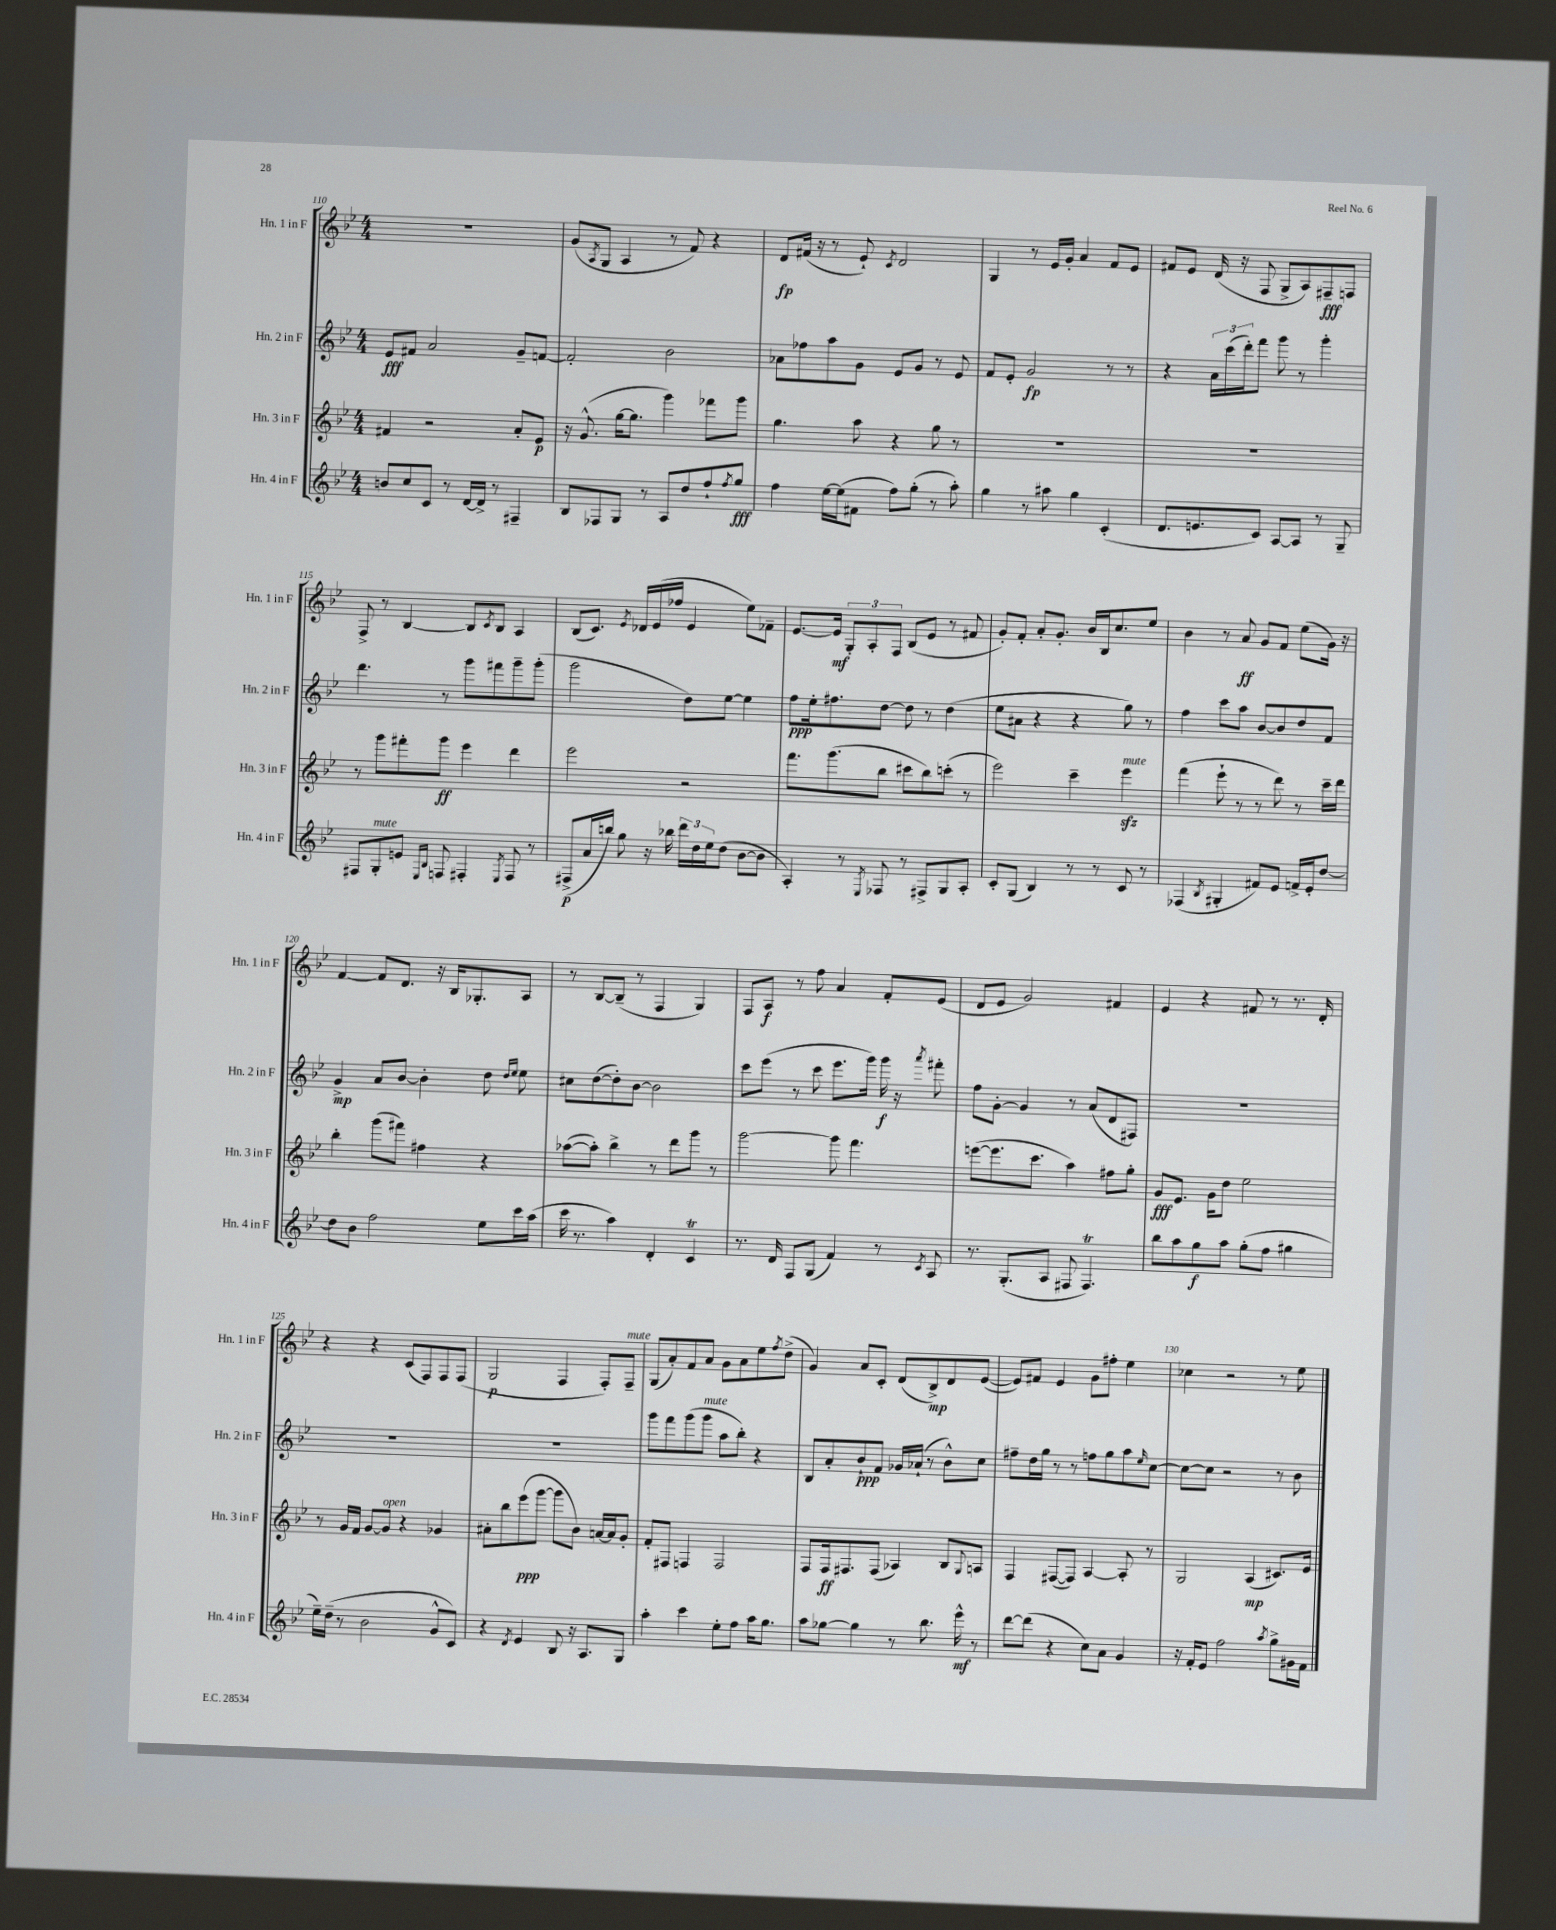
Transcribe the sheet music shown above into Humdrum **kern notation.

**kern	**dynam	**kern	**dynam	**kern	**dynam	**kern	**dynam
*part4	*part4	*part3	*part3	*part2	*part2	*part1	*part1
*staff4	*staff4	*staff3	*staff3	*staff2	*staff2	*staff1	*staff1
*I"Hn. 4 in F	*	*I"Hn. 3 in F	*	*I"Hn. 2 in F	*	*I"Hn. 1 in F	*
*I'Hn. 4 in F	*	*I'Hn. 3 in F	*	*I'Hn. 2 in F	*	*I'Hn. 1 in F	*
*clefG2	*	*clefG2	*	*clefG2	*	*clefG2	*
*k[b-e-]	*	*k[b-e-]	*	*k[b-e-]	*	*k[b-e-]	*
*M4/4	*	*M4/4	*	*M4/4	*	*M4/4	*
=110	=110	=110	=110	=110	=110	=110	=110
8bn/L	.	4f#X/	.	8e-/L	fff	1r	.
8cc/	.	.	.	8f#X/J	.	.	.
8c/J	.	2r	.	2a/	.	.	.
8r	.	.	.	.	.	.	.
[16d/LL	.	.	.	.	.	.	.
16d^/JJ]	.	.	.	.	.	.	.
8r	.	.	.	.	.	.	.
4F#X~/	.	8a'/L	.	8g~/L	.	.	.
.	.	8e-/J	p	[8fn/J	.	.	.
=111	=111	=111	=111	=111	=111	=111	=111
8B-/L	.	16r	.	2f'/]	.	(8g/L	.
.	.	(8.g^^/	.	.	.	.	.
.	.	.	.	.	.	8qA/	.
8F-X/	.	.	.	.	.	8G/J	.
8G/J	.	[16gg\KL	.	.	.	4A/	.
.	.	8.gg\J]	.	.	.	.	.
8r	.	.	.	.	.	.	.
8A/L	.	4ggg\)	.	2b-\	.	8r	.
8dd/	.	.	.	.	.	8f/)	.
8ff`/	.	8fff-X\L	.	.	.	4r	.
8qff/	.	.	.	.	.	.	.
8gg/J	fff	8ggg\J	.	.	.	.	.
=112	=112	=112	=112	=112	=112	=112	=112
4ff\	.	4.gg\	.	8a-X\L	.	8d/L	fp
.	.	.	.	8ff-X\	.	(16f#X/Jk	.
.	.	.	.	.	.	16r	.
[16ee-\LL	.	.	.	8aa\	.	8r	.
(16ee-\J]	.	.	.	.	.	.	.
8f#X\J	.	8aa\	.	8g\J	.	8e-`/)	.
.	.	.	.	.	.	8qc/	.
8ff\L)	.	4r	.	8e-/L	.	2d/	.
(8gg'\J	.	.	.	8g/J	.	.	.
8r	.	8gg\	.	8r	.	.	.
8aa'\)	.	8r	.	8e-/	.	.	.
=113	=113	=113	=113	=113	=113	=113	=113
4gg\	.	1r	.	8f/L	.	4G/	.
.	.	.	.	8e-'/J	.	.	.
8r	.	.	.	2g/	fp	8r	.
8aa#X\	.	.	.	.	.	16e-/LL	.
.	.	.	.	.	.	16g'/JJ	.
4gg\	.	.	.	.	.	4a/	.
(4c'/	.	.	.	8r	.	8f/L	.
.	.	.	.	8r	.	8e-/J	.
=114	=114	=114	=114	=114	=114	=114	=114
8.d/L	.	1r	.	4r	.	8f#X/L	.
.	.	.	.	.	.	8e-/J	.
8.en/	.	.	.	.	.	.	.
.	.	.	.	24a\LL	.	(16d/	.
.	.	.	.	(24ccc\	.	.	.
.	.	.	.	.	.	16r	.
.	.	.	.	24ddd'\J)	.	.	.
8c/J)	.	.	.	8fff\J	.	8F/	.
[8A/L	.	.	.	8ggg\	.	8G^/L	.
8A/J]	.	.	.	8r	.	8A/)	.
8r	.	.	.	4ggg'\	.	8F#X~/	fff
8G~/	.	.	.	.	.	8Fn/J	.
!!LO:LB:g=z
=115	=115	=115	=115	=115	=115	=115	=115
8F#X/L	.	8r	.	4.ddd\	.	8F^/	.
!LO:TX:a:i:t=mute	!	!	!	!	!	!	!
8G'/	.	8ggg\L	.	.	.	8r	.
8en/J	.	8fff#X'\	.	.	.	[4B-/	.
16qqE-/LL	.	.	.	.	.	.	.
16qqB-/JJ	.	.	.	.	.	.	.
8Fn/	.	8ggg\J	ff	8r	.	.	.
4F#X'/	.	4eee-\	.	8ggg\L	.	8B-/L]	.
.	.	.	.	.	.	8qc/	.
.	.	.	.	8fff#X\	.	8B-/J	.
8qE-/	.	.	.	.	.	.	.
8F#/	.	4ddd\	.	8ggg~\	.	4A/	.
8r	.	.	.	(8ggg'\J	.	.	.
=116	=116	=116	=116	=116	=116	=116	=116
(8F#X^/L	p	2eee-\	.	2ggg\	.	(8B-/L	.
16a/L	.	.	.	.	.	8.c/J)	.
16bbn/JJ)	.	.	.	.	.	.	.
8gg\	.	.	.	.	.	.	.
.	.	.	.	.	.	8qe-/	.
.	.	.	.	.	.	16d-X/LL	.
16r	.	.	.	.	.	(16e-/	.
16bb-X\	.	.	.	.	.	16ff-X/JJ	.
24ddd\LL	.	2r	.	8dd\L)	.	4e-/	.
24dd\	.	.	.	.	.	.	.
24ee-\J	.	.	.	.	.	.	.
(8dd\J	.	.	.	[8ee-\J	.	.	.
[8b-\L	.	.	.	4ee-\]	.	8ee-\L)	.
8b-\J]	.	.	.	.	.	8f-X~\J	.
=117	=117	=117	=117	=117	=117	=117	=117
4A'/)	.	8.fff\L	.	8ff\L	ppp	[8.e-/L	.
.	.	.	.	16ee-'\k	.	.	.
.	.	(8.ggg\	.	8.ff#X\	.	16e-/Jk]	mf
8r	.	.	.	.	.	12G'/L	.
.	.	.	.	.	.	12A'/	.
8qE-/	.	.	.	.	.	.	.
8F-X/	.	8bb-\J	.	[8dd\J	.	.	.
.	.	.	.	.	.	12F/J	.
8r	.	8ccc#X\L	.	8dd\]	.	(8B-/L	.
8F#X^/L	.	8bb-\)	.	8r	.	8e-/J	.
8G/	.	(8cccn'\J	.	(4dd\	.	8r	.
8A'/J	.	8r	.	.	.	8f#X/	.
=118	=118	=118	=118	=118	=118	=118	=118
8c'/L	.	2eee-\)	.	8ee-\L	.	8g'/L)	.
(8G/J	.	.	.	8a#X\J	.	8f'/J	.
4B-/)	.	.	.	4r	.	8a'/L	.
.	.	.	.	.	.	8.g'/J	.
8r	.	4ccc~\	.	4r	.	.	.
.	.	.	.	.	.	16b-/LL	.
8r	.	.	.	.	.	16B-/J	.
.	.	.	.	.	.	8.cc/	.
!	!	!LO:TX:a:i:t=mute	!	!	!	!	!
8c/	.	4eee-zz\	.	8gg\)	.	.	.
8r	.	.	.	8r	.	8ee-/J	.
=119	=119	=119	=119	=119	=119	=119	=119
(4F-X/	.	(4fff\	.	4ff\	.	4b-\	.
8qB-/	.	.	.	.	.	.	.
4G#X'/	.	8eee-`\	.	8ccc\L	.	8r	.
.	.	8r	.	8aa\J	.	8a/	ff
8f#X/L)	.	8r	.	[8b-/L	.	8g/L	.
8e-/J	.	8ddd\)	.	8b-/]	.	8f/J	.
16fn^/LL	.	8r	.	8dd/	.	(8ee-\L	.
16e-'/J	.	.	.	.	.	.	.
[8dd/J	.	16ccc~\LL	.	8f/J	.	16g\Jk)	.
.	.	16ddd\JJ	.	.	.	16r	.
!!LO:LB:g=z
=120	=120	=120	=120	=120	=120	=120	=120
8dd\L]	.	4bb-'\	.	4g^/	mp	[4f/	.
8b-\J	.	.	.	.	.	.	.
2ff\	.	(8ggg\L	.	8a/L	.	8f/L]	.
.	.	8fff#X\J)	.	[8b-/J	.	8.d/J	.
.	.	4ff#X\	.	4b-'\]	.	.	.
.	.	.	.	.	.	16r	.
.	.	.	.	.	.	16B-/KL	.
.	.	.	.	.	.	8.G-X'/	.
8ee-\L	.	4r	.	8dd\	.	.	.
.	.	.	.	16qqdd/LL	.	.	.
.	.	.	.	16qqee-/JJ	.	.	.
16ccc\L	.	.	.	8ee-\	.	8A/J	.
(16aa\JJ	.	.	.	.	.	.	.
=121	=121	=121	=121	=121	=121	=121	=121
16ccc\	.	([8aa-X\L	.	8cc#X\L	.	8r	.
8.r	.	.	.	.	.	.	.
.	.	8aa-'\J])	.	([8dd\	.	[8B-/L	.
4aa\)	.	4bb-^\	.	8dd'\])	.	(8B-~/J]	.
.	.	.	.	[8b-\J	.	8r	.
4d'/	.	8r	.	2b-\]	.	4F/	.
.	.	8ddd\L	.	.	.	.	.
4cT/	.	8ggg\J	.	.	.	4G/)	.
.	.	8r	.	.	.	.	.
=122	=122	=122	=122	=122	=122	=122	=122
8.r	.	[2ggg\	.	8ccc\L	.	8F/L	.
.	.	.	.	(8eee-\J	.	8A/J	f
16d/	.	.	.	.	.	.	.
8F/L	.	.	.	8r	.	8r	.
(8G/J	.	.	.	8ccc\	.	8ff\	.
4f/)	.	8ggg\]	.	8.eee-\L	.	4a/	.
.	.	4.fff\	.	.	.	.	.
.	.	.	.	16ggg\Jk)	.	.	.
8r	.	.	.	16ggg\	f	8f'/L	.
.	.	.	.	16r	.	.	.
8qc/	.	.	.	8qaaa/	.	.	.
8A/	.	.	.	8fff#X'\	.	(8e-/J	.
=123	=123	=123	=123	=123	=123	=123	=123
8.r	.	([8eeen\L	.	8ff\L	.	8d/L	.
.	.	8.eee\]	.	[8g'\J	.	8e-/J	.
(8.G'/L	.	.	.	.	.	.	.
.	.	.	.	4g/]	.	2g/)	.
.	.	8.ccc\J	.	.	.	.	.
8A/J	.	.	.	.	.	.	.
8F#X/	.	4aa\)	.	8r	.	.	.
4.F#t/)	.	.	.	(8a/L	.	.	.
.	.	8ff#X\L	.	8d/	.	4f#X/	.
.	.	8gg'\J	.	8F#X/J)	.	.	.
=124	=124	=124	=124	=124	=124	=124	=124
8bb-\L	.	8g/L	fff	1r	.	4e-/	.
8aa\	.	8.e-/J	.	.	.	.	.
8gg\	f	.	.	.	.	4r	.
.	.	16g\KL	.	.	.	.	.
8aa\J	.	8dd\J	.	.	.	.	.
(8gg'\L	.	2ee-\	.	.	.	8f#X/	.
8ff\J	.	.	.	.	.	8r	.
4gg#X\	.	.	.	.	.	8.r	.
.	.	.	.	.	.	16d'/	.
!!LO:LB:g=z
=125	=125	=125	=125	=125	=125	=125	=125
16ee-~\LL)	.	8r	.	1r	.	4r	.
(16dd~\JJ	.	.	.	.	.	.	.
8r	.	16g/LL	.	.	.	.	.
.	.	16f/JJ	.	.	.	.	.
2b-\	.	[8g/L	.	.	.	4r	.
!	!	!LO:TX:a:i:t=open	!	!	!	!	!
.	.	8g/J]	.	.	.	.	.
.	.	4r	.	.	.	(8c/L	.
.	.	.	.	.	.	8F/)	.
8g^^/L	.	4g-X/	.	.	.	8F/	.
8c/J)	.	.	.	.	.	(8F/J	.
=126	=126	=126	=126	=126	=126	=126	=126
4r	.	8a#X'\L	.	1r	.	2G/	p
.	.	8bb-\	.	.	.	.	.
8qd/	.	.	.	.	.	.	.
4e-/	.	(8eee-\	ppp	.	.	.	.
.	.	[8ggg\J	.	.	.	.	.
8B-/	.	8ggg\L]	.	.	.	4F/	.
16r	.	8b-\J)	.	.	.	.	.
8.A/L	.	.	.	.	.	.	.
.	.	[16an/LL	.	.	.	8F'/L)	.
.	.	16a/J]	.	.	.	.	.
!	!	!	!	!	!	!LO:TX:a:i:t=mute	!
8G/J	.	8g'/J	.	.	.	8F~/J	.
=127	=127	=127	=127	=127	=127	=127	=127
4aa'\	.	8f'/L	.	8ggg\L	.	(8G/L	.
.	.	8F#X/J	.	8fff\	.	8a'/)	.
4ccc\	.	4Fn/	.	(8ggg\	.	8f/	.
!	!	!	!	!LO:TX:a:i:t=mute	!	!	!
.	.	.	.	8ggg\J	.	8a/J	.
8ee-'\L	.	2F/	.	8aa\L	.	8g\L	.
8ff\J	.	.	.	8bb-'\J)	.	8a\	.
16aa\KL	.	.	.	4r	.	8ee-\	.
8.gg\J	.	.	.	.	.	.	.
.	.	.	.	.	.	8qff/	.
.	.	.	.	.	.	(8dd^\J	.
=128	=128	=128	=128	=128	=128	=128	=128
8aa\L	.	8F/L	.	8B-/L	.	4g/)	.
[8gg-X\J	.	16F/k	ff	8a'/	.	.	.
.	.	8.F#X/	.	.	.	.	.
4gg-\]	.	.	.	8b-`/	ppp	8a/L	.
.	.	(8F#/J	.	8f/J	.	8c'/J	.
8r	.	4A-X/)	.	16g-X/LL	.	(8d/L	.
.	.	.	.	(16a-X`/JJ	.	.	.
8.bb-\	.	.	.	8r	.	8B-^/)	mp
.	.	8B-/L	.	8b-^^\L)	.	8d/	.
16eee-^^\	mf	.	.	.	.	.	.
.	.	8qqG/	.	.	.	.	.
8r	.	8An/J	.	8cc\J	.	([8e-/J	.
=129	=129	=129	=129	=129	=129	=129	=129
[8ddd\L	.	4F/	.	8ff#X~\L	.	8e-/L])	.
(8ddd\J]	.	.	.	16dd\L	.	8f#X/J	.
.	.	.	.	16gg\JJ	.	.	.
4r	.	([8F#X/L	.	8r	.	4e-/	.
.	.	8F#/J])	.	8r	.	.	.
8cc\L)	.	[4A/	.	8ffn\L	.	8g\L	.
8a\J	.	.	.	8gg\	.	8ff#X'\J	.
4g/	.	8A'/]	.	8aa\	.	4ee-\	.
.	.	.	.	16qqee-/	.	.	.
.	.	8r	.	[8cc\J	.	.	.
=130	=130	=130	=130	=130	=130	=130	=130
16r	.	2G/	.	8cc\L_	.	4cc-X\	.
16f'/KL	.	.	.	.	.	.	.
8e-/J	.	.	.	8cc\J]	.	.	.
2ff\	.	.	.	2r	.	2r	.
.	.	(4A/	mp	.	.	.	.
8qaa/	.	.	.	.	.	.	.
8gg^\L	.	8.c#X/L)	.	8r	.	8r	.
16g#X\L	.	.	.	8b-\	.	8ee-\	.
16f\JJ	.	16e-/Jk	.	.	.	.	.
==	==	==	==	==	==	==	==
*-	*-	*-	*-	*-	*-	*-	*-
